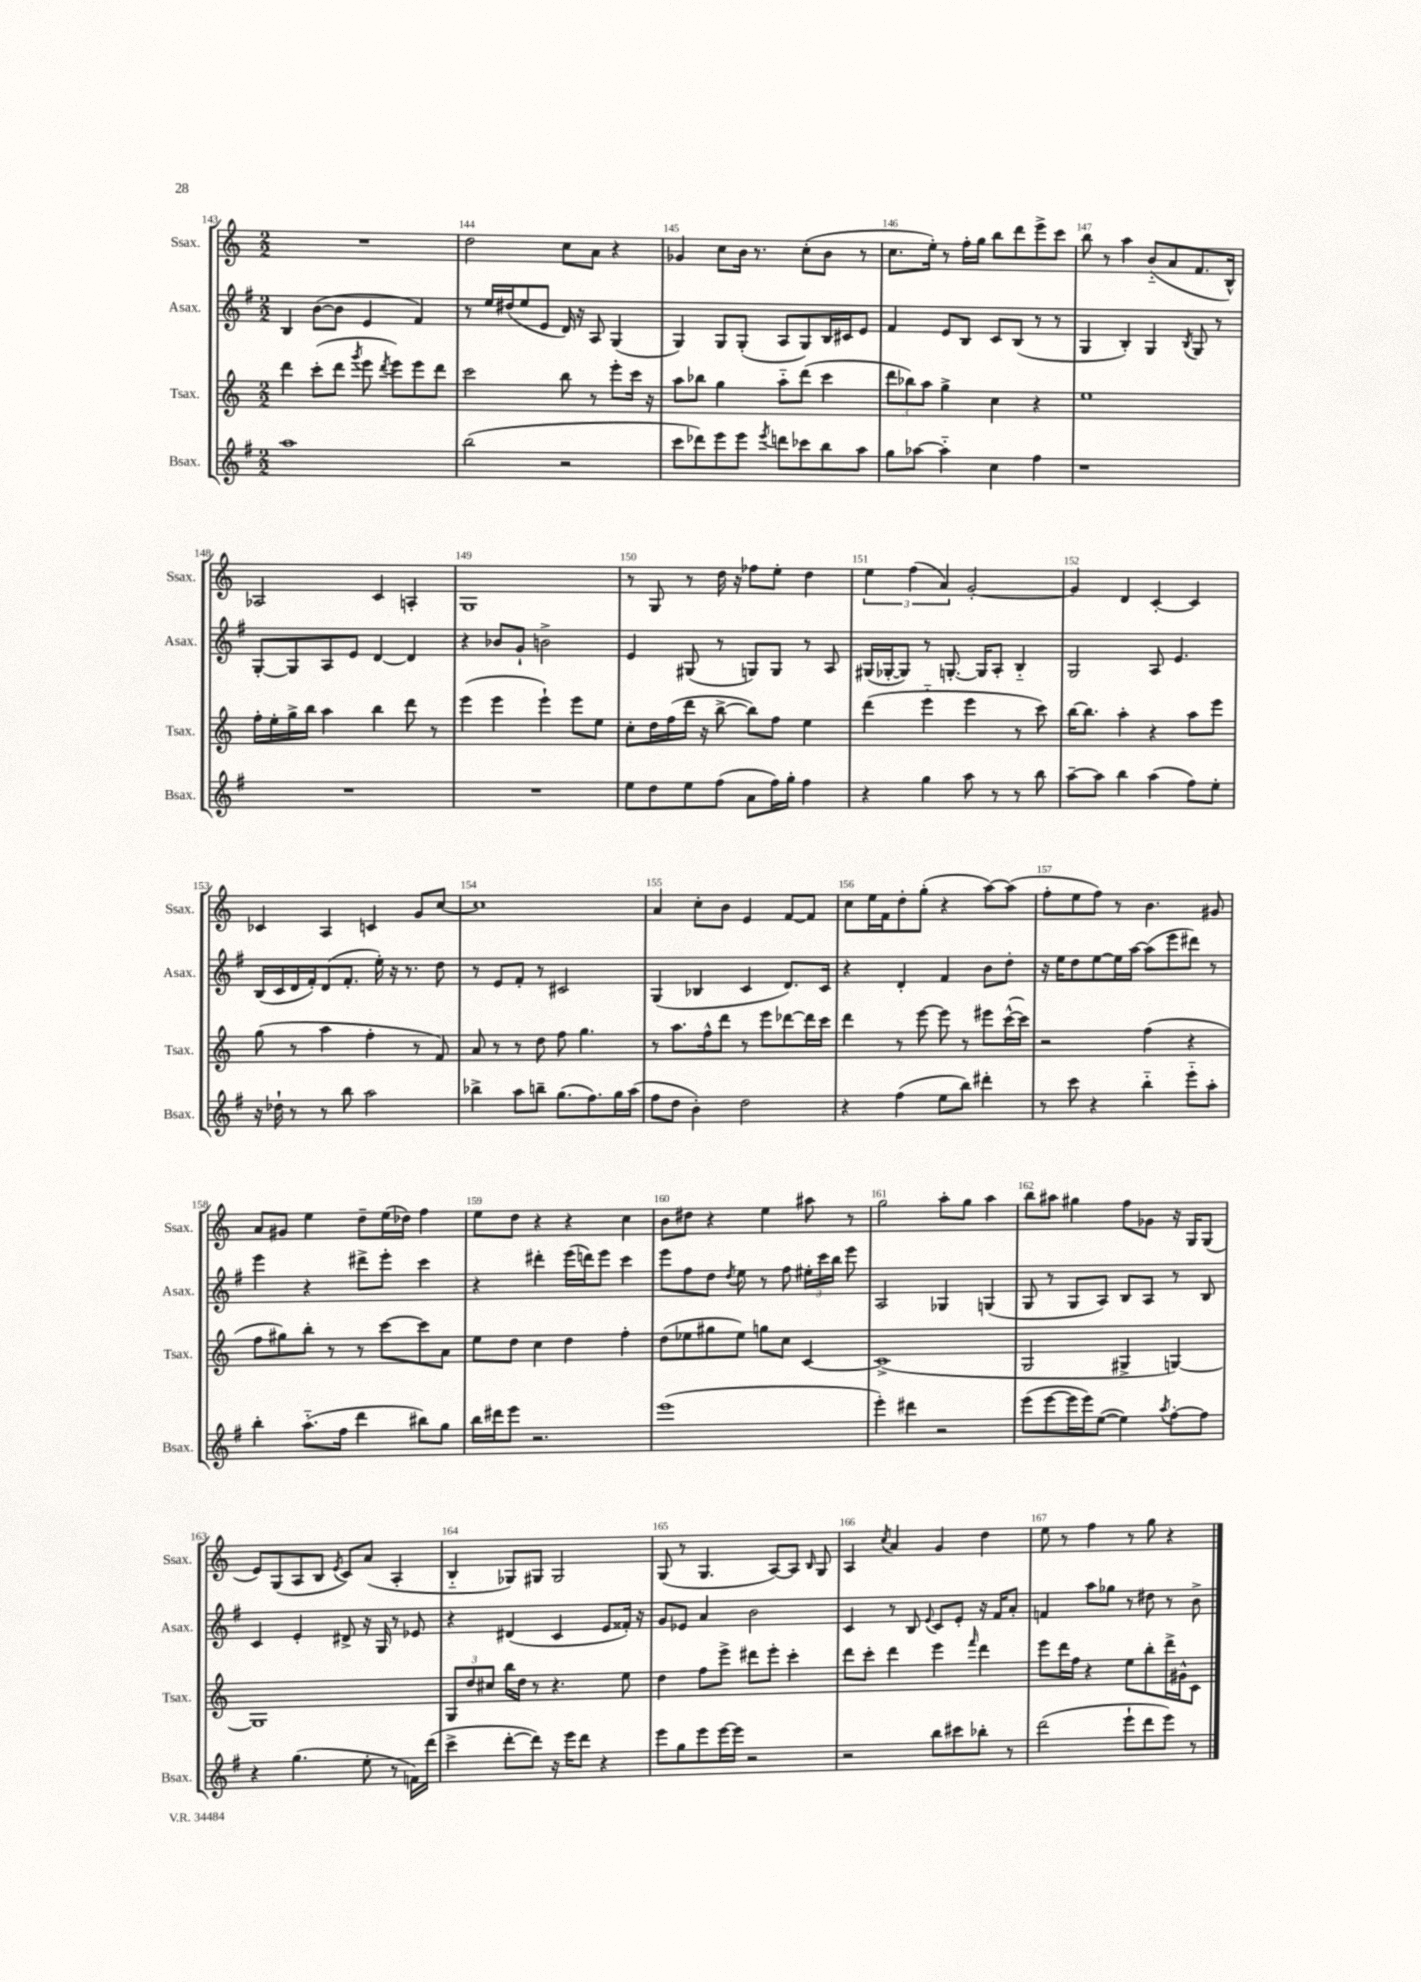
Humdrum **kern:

**kern	**kern	**kern	**kern
*part4	*part3	*part2	*part1
*staff4	*staff3	*staff2	*staff1
*I"Bsax.	*I"Tsax.	*I"Asax.	*I"Ssax.
*I'Bsax.	*I'Tsax.	*I'Asax.	*I'Ssax.
*clefG2	*clefG2	*clefG2	*clefG2
*k[f#]	*k[]	*k[f#]	*k[]
*M2/2	*M2/2	*M2/2	*M2/2
=143	=143	=143	=143
1aa	4ddd\	4B/	1r
.	(8ccc'\L	([8b\L	.
.	8ddd\J	8b\J]	.
.	8qggg/	.	.
.	8eee\	4e/	.
.	8qddd/	.	.
.	8eee\L)	.	.
.	8eee\	4f#/)	.
.	8ddd\J	.	.
=144	=144	=144	=144
(2bb\	2ccc\	8r	2dd\
.	.	16ee/LL	.
.	.	(16dd#X/J	.
.	.	8ee/	.
.	.	8e/J	.
2r	8bb\	16d/)	8cc\L
.	.	16r	.
.	8r	8A/	8a\J
.	8eee'\L	(4G/	4r
.	16ccc\Jk	.	.
.	16r	.	.
=145	=145	=145	=145
8ccc\L	8aa\L	4G/)	4g-X/
8ddd-X\)	8bb-X\J	.	.
8eee\	4gg\	8G/L	8cc\L
8eee\J	.	(8G'/J	16b\Jk
.	.	.	8.r
8qeee/	.	.	.
8dddn\L	8aa\L	8A/L	.
8ccc-X\	(8ddd\J	8G/)	(8cc'\L
8bb\	4ccc\	16B/L	8b\J
.	.	16c#X/J	.
8aa\J	.	8e/J	8r
=146	=146	=146	=146
8gg\L	12ddd\L	4f#/	8.cc\L
.	12bb-X\)	.	.
[8aa-X\J	.	.	.
.	12aa\J	.	.
.	.	.	16ee'\Jk)
4aa-\]	4gg^\	8e/L	8r
.	.	8B/J	16ff'\LL
.	.	.	16gg\JJ
4cc\	4cc\	8c/L	8bb\L
.	.	(8B/J	8ddd\
4ff#\	4r	8r	8eee^\
.	.	8r	8ccc\J
=147	=147	=147	=147
1r	1ee	4G/	8bb\
.	.	.	8r
.	.	4B'/)	4aa\
.	.	4G/	(8b/L
.	.	.	8a/
.	.	8qB/	.
.	.	8G/	8.f/
.	.	8r	.
.	.	.	16B^^/Jk)
!!LO:LB:g=z
=148	=148	=148	=148
1r	16ff'\LL	[8G'/L	2A-X/
.	16ee'\	.	.
.	16gg^\	8G/]	.
.	16bb\JJ	.	.
.	4aa\	8A/	.
.	.	8e/J	.
.	4bb\	[4d/	4c/
.	8ddd\	4d/]	4An'/
.	8r	.	.
=149	=149	=149	=149
1r	(4eee\	4r	1G
.	4eee\	8b-X/L	.
.	.	8g`/J	.
.	4eee`\)	2bn^\	.
.	8eee\L	.	.
.	8ee\J	.	.
=150	=150	=150	=150
8ee\L	8cc'\L	4e/	8r
8dd\	16dd\L	.	8G/
.	(16ff\	.	.
8ee\	16ddd\JJ	(8G#X/	8r
.	16r	.	.
(8ff#\J	[8bb^\	8r	16dd\
.	.	.	16r
8a\L	8bb\L])	8Gn/L)	8ff-X\L
16ff#\L)	8ff\J	8G/J	8ee'\J
16gg'\JJ	.	.	.
4ff#\	4ee\	8r	4dd\
.	.	8A/	.
=151	=151	=151	=151
4r	(4ddd\	(16G#X/LL	6ee\
.	.	[16G-X'/J	.
.	.	8G-/J])	.
.	.	.	(6ff\
4gg\	4eee\	8r	.
.	.	.	6a/)
.	.	[8.Gn'/	.
8aa\	4eee\	.	[2g'/
.	.	16G/KL]	.
8r	.	8A'/J	.
8r	8r	4B/	.
8bb\	8ccc\)	.	.
=152	=152	=152	=152
[8aa~\L	[16bb\KL	2G/	4g/]
.	8.bb\J]	.	.
8aa\J]	.	.	.
4bb\	4aa'\	.	4d/
(4aa\	4r	8A/	[4c'/
.	.	4.e/	.
8ff#\L)	8aa\L	.	4c/]
8ee'\J	8eee\J	.	.
!!LO:LB:g=z
=153	=153	=153	=153
16r	(8gg\	(16B/LL	4c-X/
16dd-X`\	.	16c/	.
8r	8r	16d/	.
.	.	16f#'/J)	.
8r	4aa\	(8d/	4A/
8bb\	.	8.f#'/J	.
2aa\	4ff'\	.	4cn/
.	.	16ee'\)	.
.	.	16r	.
.	.	8.r	.
.	8r	.	8g/L
.	8f/)	8dd\	[8cc/J
=154	=154	=154	=154
4bb-X^\	8a/	8r	1cc]
.	8r	8e/L	.
8aa\L	8r	8f#'/J	.
8bbn~\J	8dd\	8r	.
(8.gg\L	8ff\	2c#X/	.
.	4.gg\	.	.
8.ff#\)	.	.	.
16gg\L	.	.	.
(16aa\JJ	.	.	.
=155	=155	=155	=155
8ff#\L	8r	(4G/	4a/
8dd\J	8.aa\L	.	.
4b'\)	.	4B-X/	8cc'\L
.	16ff^^\k	.	.
.	8ddd\J	.	8b\J
2dd\	8r	4c/	4e/
.	8eee\L	.	.
.	[8ddd-X\	8.d/L)	[8f/L
.	16ddd-\L]	.	8f/J]
.	16ccc\JJ	16c/Jk	.
=156	=156	=156	=156
4r	4ddd\	4r	8cc\L
.	.	.	16ee\L
.	.	.	16f\J
(4ff#\	8r	4d'/	8dd'\
.	[8eee\	.	(8gg'\J
8ee\L	8eee\]	4f#/	4r
8bb\J)	8r	.	.
4ddd#X'\	8eee#X\L	8b\L	[8aa\L)
.	([16ccc^^\L	8dd'\J	(8aa\J]
.	16ccc\JJ])	.	.
=157	=157	=157	=157
8r	2r	16r	8ff'\L
.	.	16ee\KL	.
8ccc\	.	8dd\	8ee\
4r	.	[8ee\	8ff\J)
.	.	16ee\L]	8r
.	.	[16aa\JJ	.
4bb\	(4ff\	(8aa\L]	4.b\
.	.	8eee\	.
8eee\L	4r	8ddd#X\J)	.
8aa'\J	.	8r	8g#X/
!!LO:LB:g=z
=158	=158	=158	=158
4bb'\	8ff\L	4eee\	8a/L
.	8gg#X\)	.	8g#X/J
(8.aa\L	8bb'\J	4r	4ee\
.	8r	.	.
16ff#\Jk	.	.	.
4ddd\	8r	8ddd#X^\L	8dd~\L
.	[8ccc\L	8eee'\J	(16ee\L
.	.	.	16dd-X\JJ)
8bb#X\L)	8ccc\]	4ccc\	4ff\
8gg\J	8a\J	.	.
=159	=159	=159	=159
16bb\LL	8ee\L	4r	8ee\L
16ddd#X\J	.	.	.
8eee\J	8dd\J	.	8dd\J
2.r	4cc\	4ddd#X'\	4r
.	4dd\	(16eee\LL	4r
.	.	16dddn\J)	.
.	.	8eee\J	.
.	4ff'\	4ccc\	4cc\
=160	=160	=160	=160
(1eee	(8dd\L	8eee\L	8b\L
.	8ee-X\	8ff#\	8dd#X\J
.	8gg#X\	8dd\J	4r
.	.	8qdd/	.
.	8ee-\J)	8ee\	.
.	8ggn\L	8r	4ee\
.	8cc\J	8ff#\	.
.	[4c/	24ee#X'\LL	8aa#X\
.	.	24ccc\	.
.	.	24bb\JJ	.
.	.	8eee\	8r
=161	=161	=161	=161
4eee'\)	(1c^]	2A/	2gg\
4ddd#X\	.	.	.
2r	.	4G-X/	8aa'\L
.	.	.	8gg\J
.	.	(4Gn/	4aa\
=162	=162	=162	=162
(8eee\L	2G/	8G/	8bb\L
[8eee\	.	8r	8aa#X\J
16eee\L]	.	8G/L	4gg#X\
16eee\J)	.	.	.
([8ee\J	.	8A/J)	.
4ee\])	4G#X^/	8B/L	8ff\L
.	.	8A/J	8g-X\J
8qaa/	.	.	.
[8ff#'\L	[4Gn/)	8r	16r
.	.	.	16G/KL
8ff#\J]	.	8B/	(8G/J
!!LO:LB:g=z
=163	=163	=163	=163
4r	1G]	4c/	8e/L)
.	.	.	(8G/
(4.gg\	.	4e'/	8A/
.	.	.	8B/J
.	.	.	8qe/
.	.	8d#X^/	8c/L)
8ee'\	.	16r	(8a/J
.	.	16G/	.
8r	.	8r	4A'/
16fn\LL)	.	8e-X/	.
(16ddd\JJ	.	.	.
=164	=164	=164	=164
4ccc^\	12G/L	4r	4B/
.	12dd/	.	.
.	12cc#X/J	.	.
[8ddd'\L	16bb\LL	(4d#X/	8G-X/L)
.	16dd\JJ	.	.
8ddd\J])	8r	.	8G#X/J
16r	4.r	4c/	2G#/
16eee\KL	.	.	.
8ddd\J	.	.	.
4r	.	8e/L	.
.	8ee\	16f##X'/Jk)	.
.	.	16r	.
=165	=165	=165	=165
8eee\L	4dd\	8g/L	(8G/
8gg\	.	8e-X/J	8r
8eee\	8ff\L	4a/	4.G/
[16eee\L	8eee^\J	.	.
16eee\JJ]	.	.	.
2r	8ddd#X\L	2b\	.
.	8eee'\J	.	[8A/L)
.	4ccc'\	.	8A/J]
.	.	.	16qqB/
.	.	.	8G/
=166	=166	=166	=166
2r	8ddd\L	4c/	4A/
.	8ccc'\J	.	.
.	.	.	8qcc/
.	4ddd\	8r	4a/
.	.	8B/	.
.	.	8qqe/	.
8bb\L	4eee\	8c/L	4g/
8ccc#X\	.	8e'/J	.
.	16qqfff/	.	.
8bb-X'\J	4ddd\	16r	4dd\
.	.	16f#/KL	.
8r	.	8a'/J	.
=167	=167	=167	=167
(2ddd\	8eee\L	4fn/	8ee\
.	16ddd\L	.	8r
.	16ff\JJ	.	.
.	4r	8aa\L	4ff\
.	.	8gg-X\J	.
8eee`\L	8ee\L	8r	8r
8ddd\	8bb'\	8dd#X\	8gg\
8eee\J)	16ddd^\L	8r	4r
.	16g#X^^\J	.	.
8r	8c\J	8b^\	.
==	==	==	==
*-	*-	*-	*-
